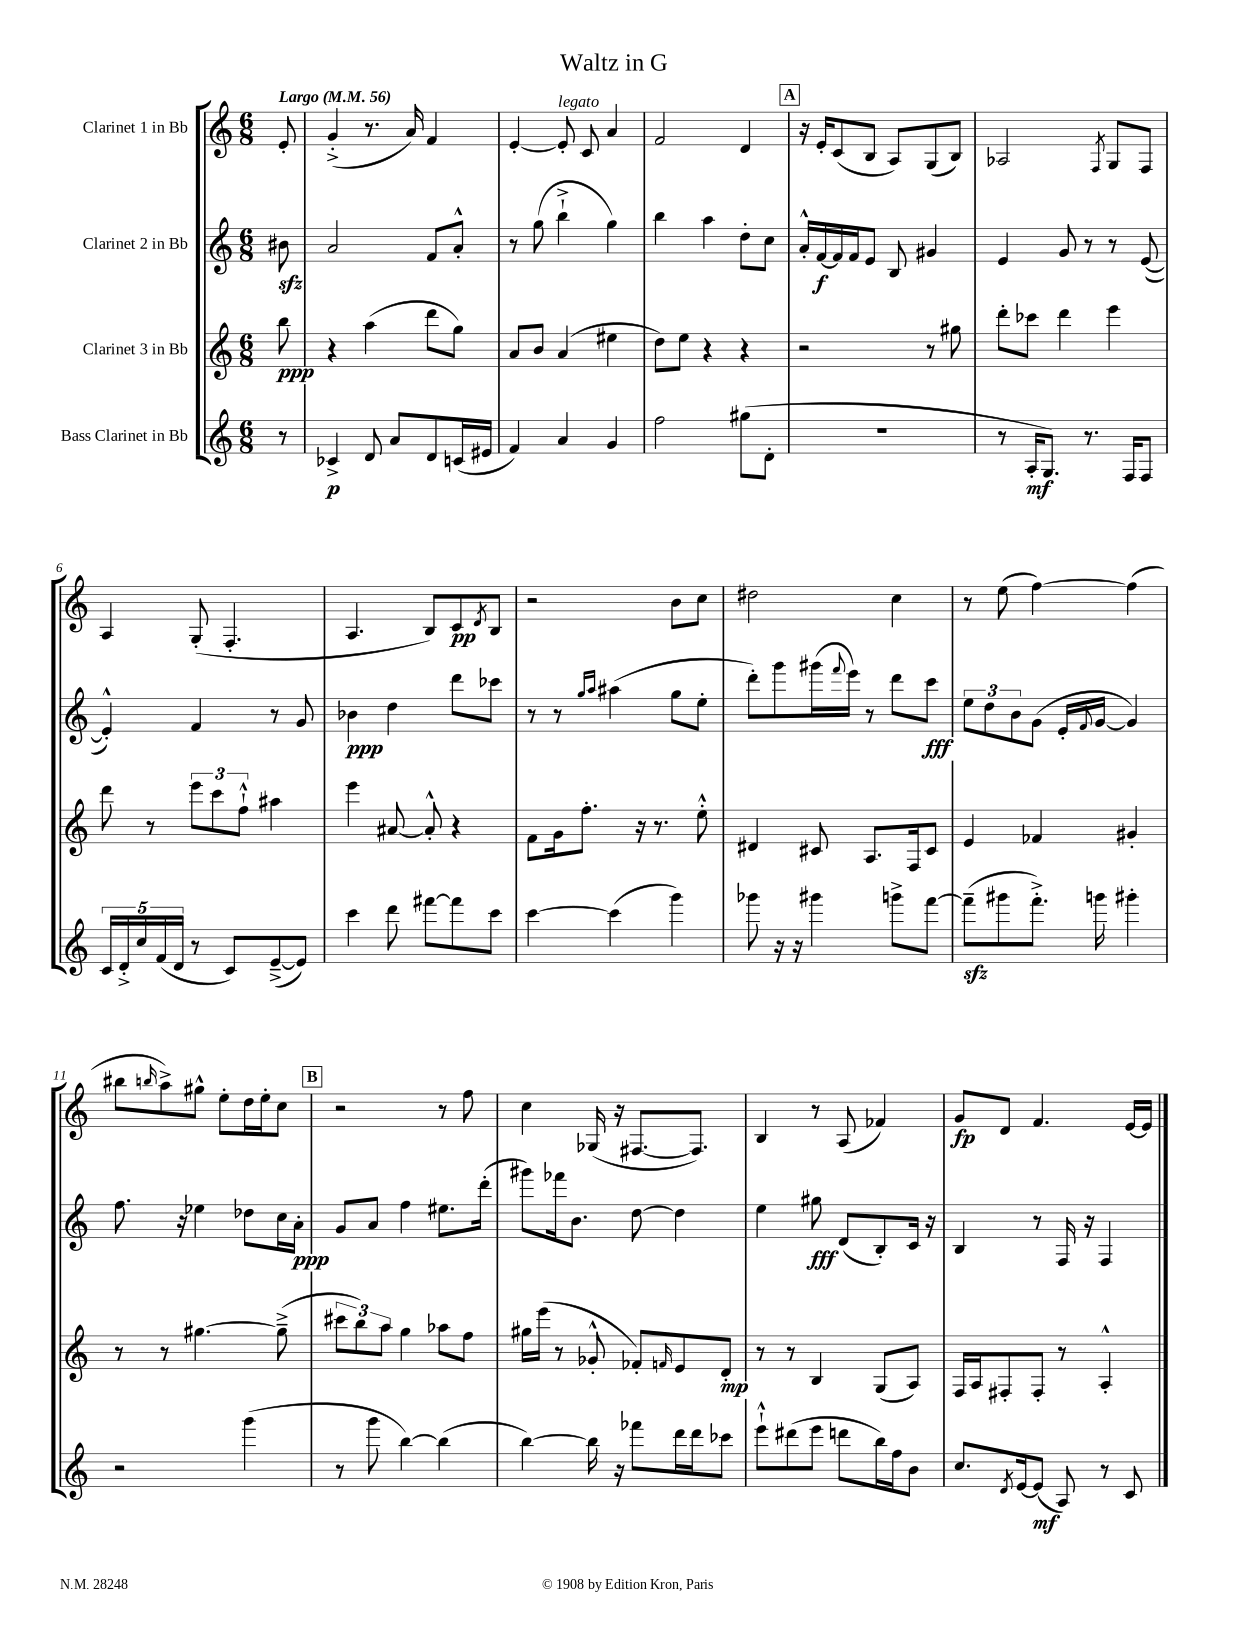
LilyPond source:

\header { title = "Waltz in G" }
<<
\new StaffGroup <<
\new Staff = "s0" \with { instrumentName = "Clarinet 1 in Bb" } {
    \clef treble \key c \major \numericTimeSignature \time 6/8 \partial 8 \tempo "Largo" 4 = 56
    e'8-. |
    g'4-.->( r8. a'16) f'4 |
    e'4~-. e'8-.^\markup { \italic "legato" } c'8 a'4 |
    f'2 d'4 |
    \mark \markup { \box "A" } r16 e'16-. c'8( b8 a8) g8( b8) |
    aes2 \acciaccatura { f8 } g8 f8 |
    a4 g8-.( f4.-. |
    a4. b8) c'8\pp \acciaccatura { d'8 } b8 |
    r2 b'8 c''8 |
    dis''2 c''4 |
    r8 e''8( f''4~) f''4( |
    bis''8 \grace { b''16 } a''8->) gis''8-^ e''8-. d''16 e''16-. c''8 |
    \mark \markup { \box "B" } r2 r8 f''8 |
    c''4 ges16( r16 fis8.~ fis8.) |
    b4 r8 a8( fes'4) |
    g'8\fp d'8 f'4. e'16~ e'16 \bar "|." |
}
\new Staff = "s1" \with { instrumentName = "Clarinet 2 in Bb" } {
    \clef treble \key c \major \numericTimeSignature \time 6/8 \partial 8
    bis'8\sfz |
    a'2 f'8 a'8-.-^ |
    r8 g''8( b''4-!-> g''4) |
    b''4 a''4 d''8-. c''8 |
    \mark \markup { \box "A" } a'16-.-^ f'16~\f f'16 f'16 e'8 b8 gis'4 |
    e'4 g'8 r8 r8 e'8~( |
    e'4-.-^) f'4 r8 g'8 |
    bes'4\ppp d''4 d'''8 ces'''8 |
    r8 r8 \grace { g''16 a''16 } ais''4( g''8 e''8-. |
    d'''8-.) g'''8 gis'''16( \appoggiatura { f'''8 } e'''16) r8 d'''8 c'''8\fff |
    \tuplet 3/2 { e''8 d''8 b'8 } g'8( e'16-. \appoggiatura { f'8 } g'16~ g'4) |
    f''8. r16 ees''4 des''8 c''16 a'16-.\ppp |
    \mark \markup { \box "B" } g'8 a'8 f''4 eis''8. d'''16-.( |
    gis'''8) fes'''16 b'8. d''8~ d''4 |
    e''4 gis''8\fff d'8( b8-.) c'16 r16 |
    b4 r8 f16 r16 f4 \bar "|." |
}
\new Staff = "s2" \with { instrumentName = "Clarinet 3 in Bb" } {
    \clef treble \key c \major \numericTimeSignature \time 6/8 \partial 8
    b''8\ppp |
    r4 a''4( d'''8 g''8) |
    a'8 b'8 a'4( eis''4 |
    d''8) e''8 r4 r4 |
    \mark \markup { \box "A" } r2 r8 gis''8 |
    d'''8-. ces'''8 d'''4 e'''4 |
    d'''8 r8 \tuplet 3/2 { e'''8 c'''8 f''8-!-^ } ais''4 |
    e'''4 ais'8~ ais'8-.-^ r4 |
    f'8 g'16 f''8.-. r16 r8. e''8-.-^ |
    dis'4 cis'8 a8. f16 cis'8 |
    e'4 fes'4 gis'4-. |
    r8 r8 gis''4.~ gis''8--->( |
    \mark \markup { \box "B" } \tuplet 3/2 { cis'''8 b''8) a''8 } g''4 aes''8 f''8 |
    gis''16 e'''16( r8 ges'8-.-^ fes'8-.) \grace { f'16 } e'8 d'8-.\mp |
    r8 r8 b4 g8( a8) |
    f16 a16 fis8-. fis8-. r8 a4-.-^ \bar "|." |
}
\new Staff = "s3" \with { instrumentName = "Bass Clarinet in Bb" } {
    \clef treble \key c \major \numericTimeSignature \time 6/8 \partial 8
    r8 |
    ces'4->\p d'8 a'8 d'8 c'16( eis'16 |
    f'4) a'4 g'4 |
    f''2 gis''8( d'8-. |
    \mark \markup { \box "A" } R2. |
    r8 a16-.\mf g8.) r8. f16 f8 |
    \tuplet 5/4 { c'16 d'16-.-> c''16 f'16( d'16 } r8 c'8) e'8~--->( e'8) |
    c'''4 d'''8 fis'''8~ fis'''8 c'''8 |
    c'''4~ c'''4( g'''4) |
    ges'''8 r16 r16 gis'''4 g'''8-> f'''8~ |
    f'''8--\sfz( gis'''8 f'''8.-.->) g'''16 gis'''4-. |
    r2 g'''4( |
    \mark \markup { \box "B" } r8 g'''8 b''4~) b''4( |
    b''4~) b''16 r16 fes'''8 d'''16 d'''16 ces'''8 |
    e'''8-!-^ dis'''8( e'''8 d'''8 b''16) f''16 b'8 |
    c''8. \acciaccatura { d'8 } e'16~ e'8\mf( a8) r8 c'8 \bar "|." |
}
>>
>>
